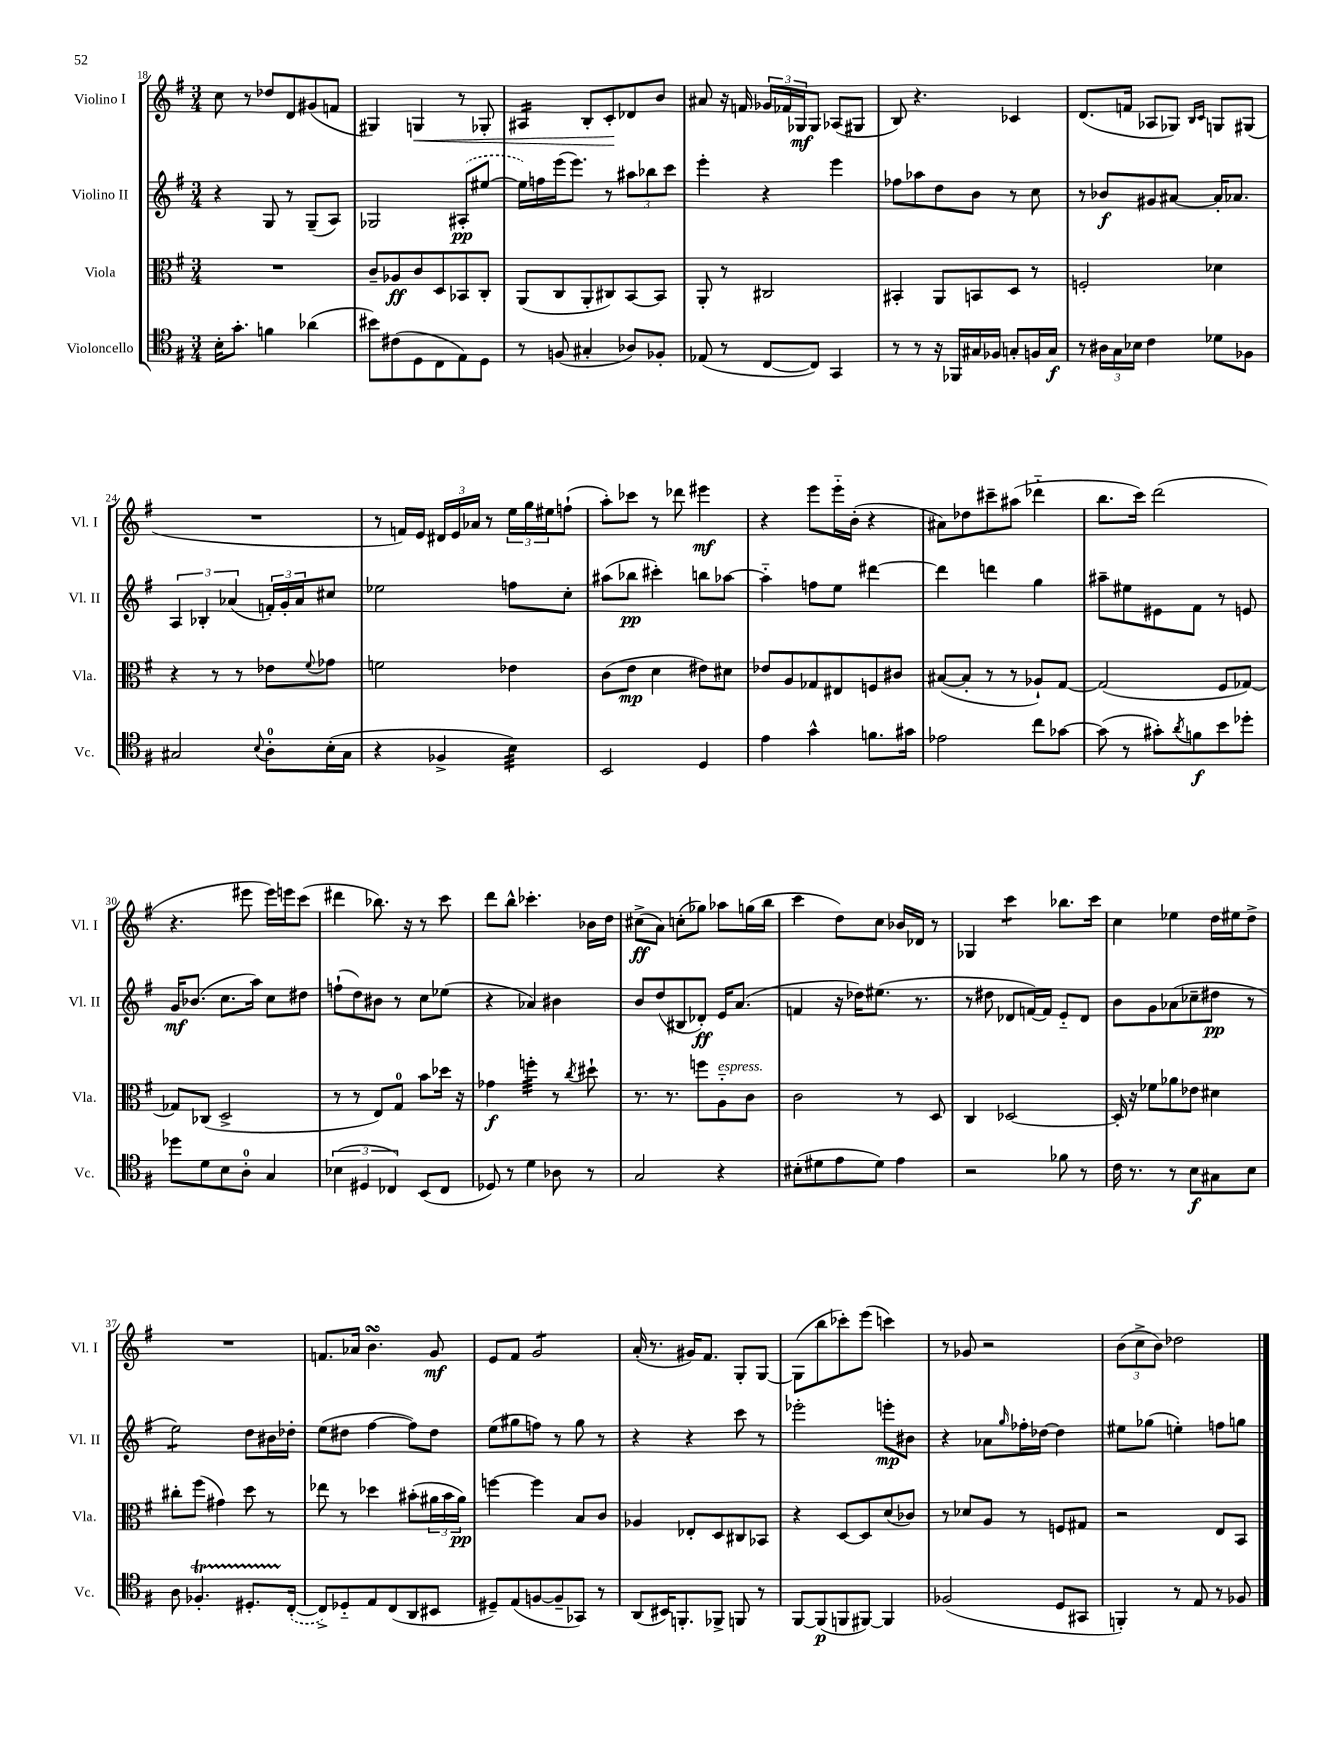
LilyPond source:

<<
\new StaffGroup <<
\new Staff = "s0" \with { instrumentName = "Violino I" shortInstrumentName = "Vl. I" } {
    \clef treble \key g \major \numericTimeSignature \time 3/4
    c''8 r8 des''8 d'8 gis'8( f'8 |
    gis4) g4\< r8 ges8-. |
    ais4:16 b8-. c'8-.\! des'8 b'8 |
    ais'8 r16 f'16 \tuplet 3/2 { ges'16 fes'16 ges16\mf } ges8 aes8( gis8 |
    b8) r4. ces'4 |
    d'8.( f'16 aes8 ges8) \grace { b16 c'16 } g8 gis8( |
    R2. |
    r8 f'16) e'16 \tuplet 3/2 { dis'16 e'16 aes'16 } r8 \tuplet 3/2 { e''16 g''16 eis''16 } f''8-!( |
    a''8-.) ces'''8 r8 des'''8 eis'''4\mf |
    r4 e'''8 e'''16-_ b'16-.( r4 |
    ais'8) des''8 cis'''8-- ais''8( des'''4-_ |
    b''8. c'''16) d'''2( |
    r4. eis'''8 eis'''16) e'''16 c'''8( |
    dis'''4 bes''8.) r16 r8 c'''8 |
    d'''8 b''8-^ ces'''4.-. bes'16 d''16 |
    cis''8->\ff( a'8) c''8-.( ges''8) aes''8 g''16( b''16 |
    c'''4 d''8) c''8 bes'16 des'16 r8 |
    ges4 c'''4:8 bes''8. c'''16 |
    c''4 ees''4 d''16 eis''16 d''8-> |
    R2. |
    f'8. aes'16 b'4.\turn g'8\mf |
    e'8 fis'8 g'2:8 |
    a'16-.( r8. gis'16) fis'8. g8-. g8~ |
    g8( b''8 ces'''8-.) e'''8( c'''4) |
    r8 ges'8 r2 |
    \tuplet 3/2 { b'8( c''8-> b'8) } des''2 \bar "|." |
}
\new Staff = "s1" \with { instrumentName = "Violino II" shortInstrumentName = "Vl. II" } {
    \clef treble \key g \major \numericTimeSignature \time 3/4
    r4 g8 r8 g8--( a8) |
    ges2 \once \slurDashed ais8-.\pp( eis''8~ |
    eis''16) f''16 e'''16( e'''8.) r8 \tuplet 3/2 { ais''8 bes''8 c'''8 } |
    e'''4-. r4 e'''4 |
    fes''8 aes''8 d''8 b'8 r8 c''8 |
    r8 bes'8\f gis'8 ais'8~ ais'16-. aes'8. |
    \tuplet 3/2 { a4 bes4-. aes'4( } \tuplet 3/2 { f'16-.) g'16-. aes'16 } cis''8 |
    ees''2 f''8 c''8-. |
    ais''8( bes''8\pp cis'''4-.) b''8 aes''8~ |
    aes''4-_ f''8 e''8 dis'''4~ |
    dis'''4 d'''4 g''4 |
    ais''8-- eis''8 eis'8 fis'8 r8 e'8 |
    g'16\mf bes'8.( c''8. a''16) c''8 dis''8 |
    f''8-!( d''8) bis'8 r8 c''8 ees''8( |
    r4 aes'4) bis'4 |
    b'8 d''8( bis8 des'8-.\ff) e'16 a'8.( |
    f'4 r16 des''16) eis''8.( r8. |
    r8 dis''8 des'8 f'16~) f'16 e'8-_ des'8 |
    b'8 g'8 aes'8( ces''8-- dis''8\pp r8 |
    e''2:8) d''8 bis'16 des''16-. |
    e''8( dis''8 fis''4~ fis''8) dis''8 |
    e''8( gis''8 f''8) r8 gis''8 r8 |
    r4 r4 c'''8 r8 |
    ees'''2-. e'''8-.\mp bis'8 |
    r4 aes'8 \grace { g''16 } fes''16-. des''16~ des''4 |
    eis''8 ges''8( e''4-.) f''8 g''8 \bar "|." |
}
\new Staff = "s2" \with { instrumentName = "Viola" shortInstrumentName = "Vla." } {
    \clef alto \key g \major \numericTimeSignature \time 3/4
    R2. |
    c'8-- aes8\ff c'8 d8 bes,8 c8-. |
    a,8( c8 a,8-. cis8) b,8~ b,8 |
    a,8-. r8 cis2 |
    bis,4-. a,8 b,8 d8 r8 |
    f2-. des'4 |
    r4 r8 r8 ees'8 \appoggiatura { fis'8 } ges'8 |
    f'2 ees'4 |
    c'8( e'8\mp d'4 eis'8) dis'8 |
    ees'8 a8 ges8 eis8 f8 cis'8 |
    bis8~( bis8-. r8 r8 aes8-!) g8~ |
    g2( fis8 ges8~) |
    ges8 ces8( d2-> |
    r8 r8 e8) g8-0 b'8 des''16 r16 |
    ges'4\f f''4:32-. r8 \acciaccatura { c''8 } dis''8-! |
    r8. r8. f''8 a8-_^\markup { \italic "espress." } c'8 |
    c'2 r8 d8 |
    c4 des2~ |
    des16-. r16 fes'8 aes'8 ees'8 dis'4 |
    cis''8-. fis''8( gis'4) d''8 r8 |
    ees''8 r8 des''4 bis'8-.( \tuplet 3/2 { ais'16 bis'16 ais'16\pp) } |
    f''4~ f''4 b8 c'8 |
    aes4 ees8-. d8 cis8 bes,8 |
    r4 d8~ d8 d'8( ces'8) |
    r8 des'8 a8 r8 f8 gis8 |
    r2 e8 b,8 \bar "|." |
}
\new Staff = "s3" \with { instrumentName = "Violoncello" shortInstrumentName = "Vc." } {
    \clef tenor \key g \major \numericTimeSignature \time 3/4
    b16-. g'8.-. f'4 aes'4( |
    bis'8) cis'8( d8 c8 e8) d8 |
    r8 f8( gis4-. aes8) fes8-. |
    ees8( r8 c8~ c8) g,4 |
    r8 r8 r16 fes,16 gis16 fes16 g8-. f16 g16\f |
    r8 \tuplet 3/2 { ais16 g16 bes16 } c'4 des'8 fes8 |
    gis2 \appoggiatura { b8 } a8-0-. b16-.( gis16 |
    r4 fes4-> b4:32) |
    b,2 d4 |
    e'4 g'4-^ f'8. gis'16 |
    ees'2 c''8 ges'8~ |
    ges'8( r8 gis'8-.) \acciaccatura { a'8 } f'8\f b'8 des''8-. |
    des''8 d'8 b8 a8-0-. g4 |
    \tuplet 3/2 { bes4( dis4 ces4) } b,8( ces8 |
    des8) r8 d'4 aes8 r8 |
    g2 r4 |
    bis8-.( dis'8 e'8 dis'8) e'4 |
    r2 fes'8 r8 |
    c'16 r8. r8 b8\f gis8 b8 |
    a8 fes4.-.\startTrillSpan dis8.-. \once \slurDashed c16~-.\stopTrillSpan( |
    c8->) des8-_ e8 c8( a,8 bis,8 |
    dis8--) e8( f8~ f8-- ges,8) r8 |
    a,8( bis,16) f,8.-. fes,8-> f,8 r8 |
    fis,8~ fis,8\p( f,8 fis,8~) fis,4 |
    fes2( d8 gis,8 |
    f,4-.) r8 e8 r8 fes8 \bar "|." |
}
>>
>>
\layout { \context { \Score currentBarNumber = #18 } }
